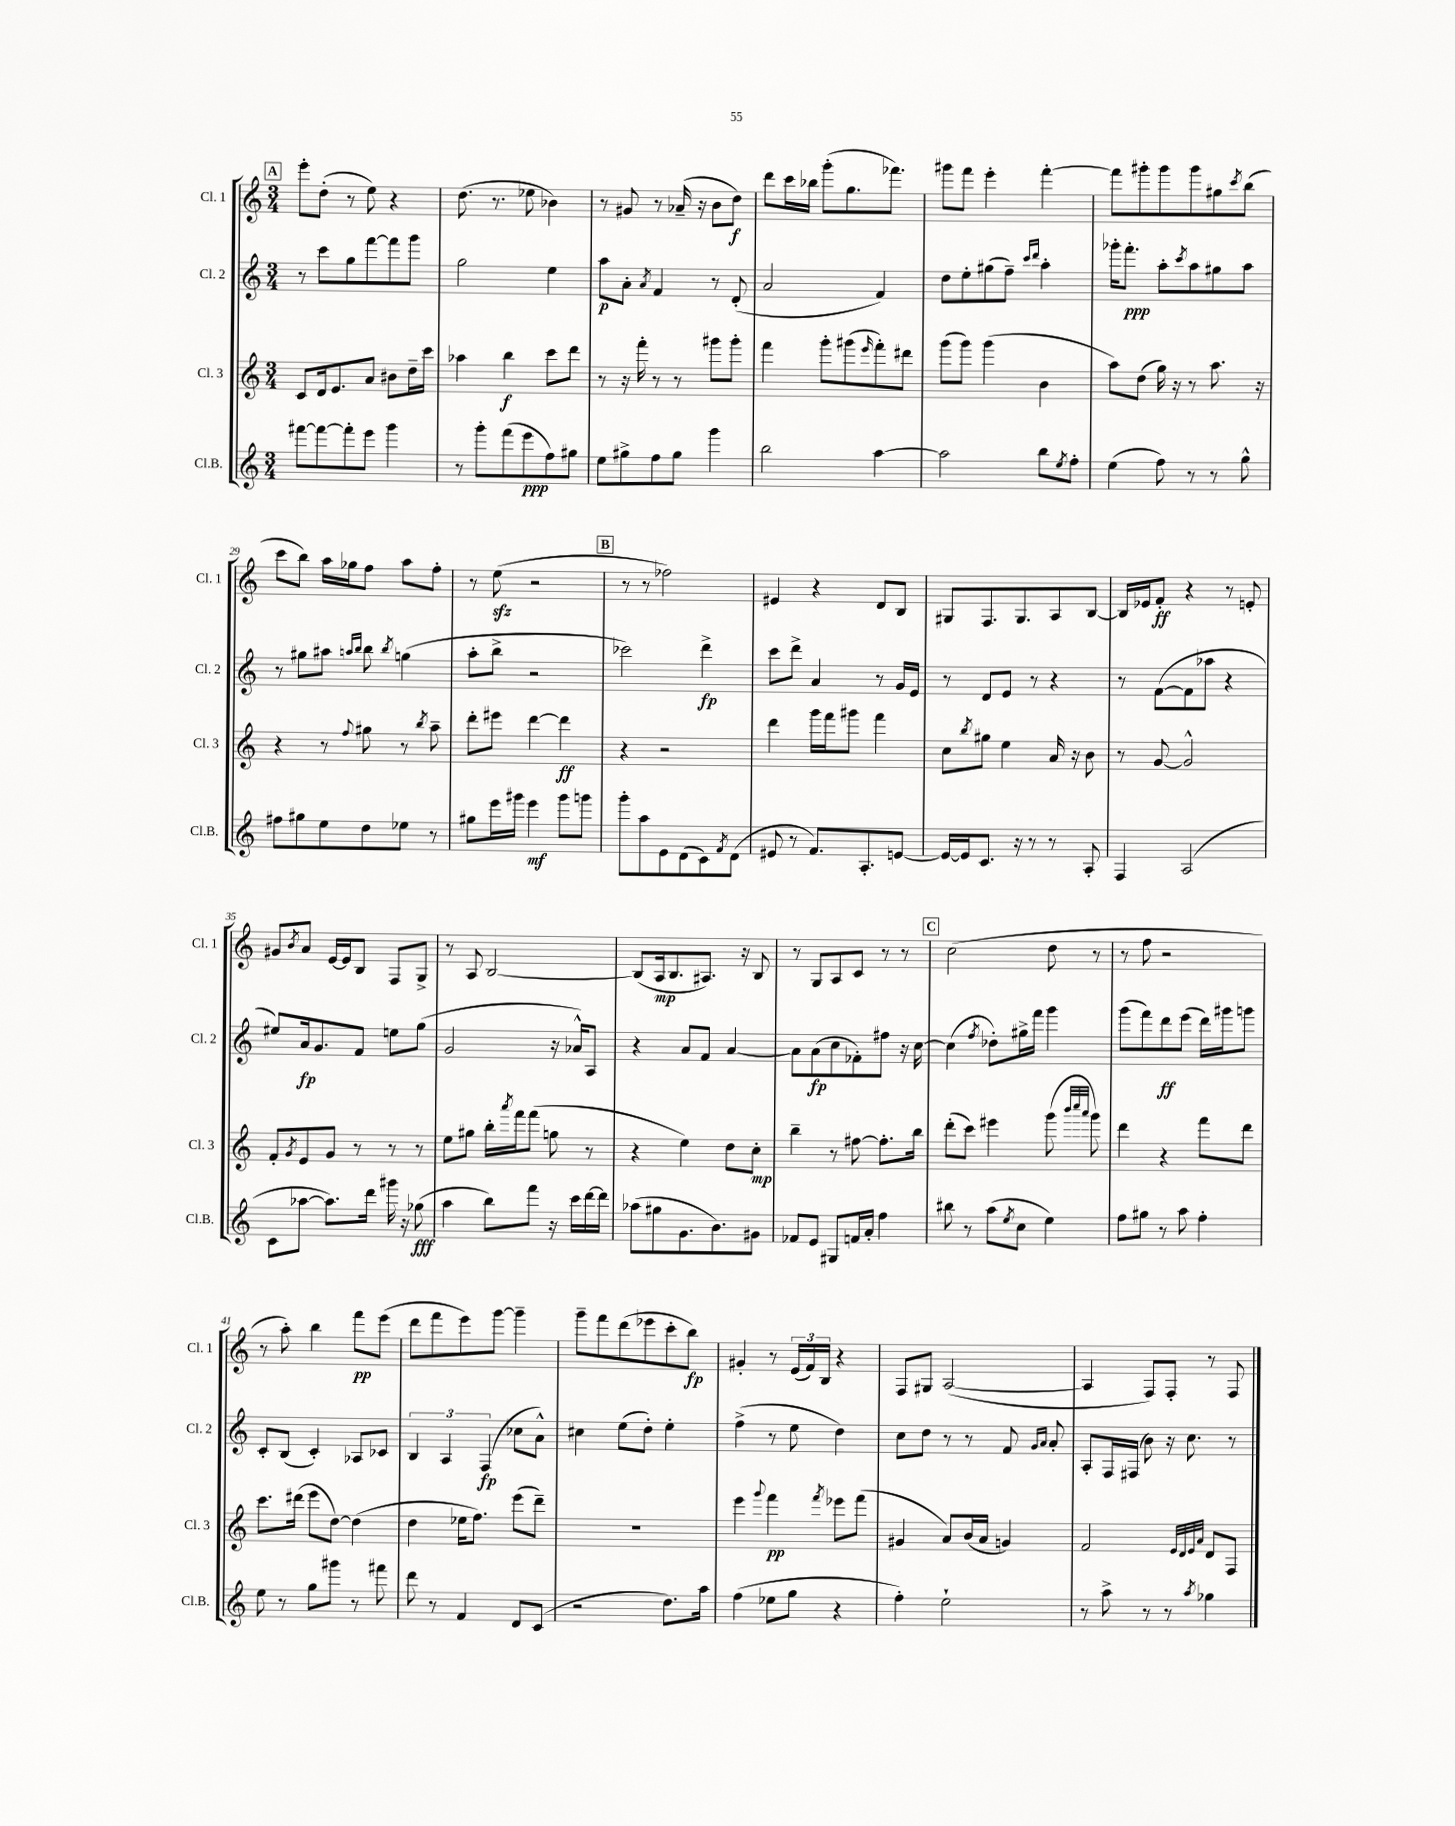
<<
\new StaffGroup <<
\new Staff = "s0" \with { instrumentName = "Cl. 1" shortInstrumentName = "Cl. 1" } {
    \clef treble \key c \major \numericTimeSignature \time 3/4
    \mark \markup { \box "A" } e'''8-. d''8-.( r8 e''8) r4 |
    d''8.( r8. ees''8 bes'4) |
    r8 gis'8 r8 aes'16--( r16 b'8 d''8\f) |
    d'''8 c'''16 bes''16 g'''8-.( g''8. fes'''8.) |
    gis'''8 f'''8 e'''4-. f'''4~-. |
    f'''8 gis'''8-. gis'''8 gis'''8 gis''8 \acciaccatura { c'''8 } b''8( |
    c'''8 b''8) a''16 ges''16 f''8 a''8 f''8-. |
    r8 e''8\sfz( r2 |
    \mark \markup { \box "B" } r8 r8 fes''2) |
    eis'4 r4 d'8 b8 |
    gis8 f8. gis8. a8 b8~ |
    b16 ees'16 f'8-.\ff r4 r8 e'8-. |
    gis'8 \acciaccatura { b'8 } a'8 e'16~ e'16 b8 f8 g8-> |
    r8 a8 b2~ |
    b8( a16\mp b8. ais8.) r16 b8 |
    r8 g8 a8 c'8 r8 r8 |
    \mark \markup { \box "C" } c''2( d''8 r8 |
    r8 f''8 r2 |
    r8 a''8-.) b''4 f'''8\pp e'''8( |
    d'''8 f'''8 e'''8) g'''8~ g'''4-- |
    g'''8-- f'''8 d'''8( ees'''8 c'''8-. b''8\fp) |
    gis'4-. r8 \tuplet 3/2 { e'16( f'16) b16 } r4 |
    f8 gis8 a2~( |
    a4 f8) f8-. r8 f8 \bar "|." |
}
\new Staff = "s1" \with { instrumentName = "Cl. 2" shortInstrumentName = "Cl. 2" } {
    \clef treble \key c \major \numericTimeSignature \time 3/4
    \mark \markup { \box "A" } r8 c'''8 g''8 f'''8~ f'''8 g'''8 |
    g''2 e''4 |
    a''8\p a'8-. \acciaccatura { a'8 } f'4 r8 d'8-.( |
    a'2 f'4) |
    d''8 e''8-. gis''8( f''8--) \grace { c'''16 d'''16 } a''4-. |
    ges'''16-. f'''8.-.\ppp a''8-. \acciaccatura { c'''8 } a''8 gis''8 a''8 |
    r8 gis''8 ais''8 \grace { a''16 b''16 } b''8 \acciaccatura { b''8 } g''4( |
    a''8-. b''8-> r2 |
    \mark \markup { \box "B" } ces'''2) d'''4->\fp |
    c'''8 d'''8-> a'4 r8 g'16 e'16 |
    r8 d'8 e'8 r8 r4 |
    r8 f'8~( f'8 aes''8 r4 |
    eis''8) a'16\fp g'8. f'8 e''8 g''8( |
    g'2 r16 aes'16-^) a8 |
    r4 a'8 f'8 a'4~ |
    a'8 a'8\fp( c''8 fes'8-.) fis''8 r16 c''16~ |
    \mark \markup { \box "C" } c''4( \acciaccatura { f''8 } des''8-.) gis''16-> f'''16 g'''4 |
    g'''8( f'''8) d'''8\ff e'''8( d'''16) gis'''16 g'''8 |
    c'8-. b8( c'4-.) aes8 ces'8 |
    \tuplet 3/2 { b4 a4 f4\fp( } ces''8 a'8-^) |
    cis''4 e''8( d''8-.) e''4-. |
    f''4->( r8 e''8 d''4) |
    c''8 d''8 r8 r8 f'8 \grace { g'16 a'16 } a'8-. |
    a8-. f16 fis16( b'8) r16 c''8. r8 \bar "|." |
}
\new Staff = "s2" \with { instrumentName = "Cl. 3" shortInstrumentName = "Cl. 3" } {
    \clef treble \key c \major \numericTimeSignature \time 3/4
    \mark \markup { \box "A" } c'8 d'16 e'8. a'8 bis'8 d''16-- c'''16 |
    aes''4 b''4\f c'''8 d'''8 |
    r8 r16 f'''16-. r8 r8 gis'''8 gis'''8-. |
    f'''4 g'''8-. gis'''8( \grace { e'''16 } f'''8-.) dis'''8 |
    g'''8( g'''8) g'''4( b'4 |
    a''8) d''8( g''16) r16 r8 a''8. r16 |
    r4 r8 \appoggiatura { f''8 } gis''8 r8 \acciaccatura { b''8 } a''8-- |
    d'''8-. eis'''8 d'''4~ d'''4\ff |
    \mark \markup { \box "B" } r4 r2 |
    d'''4 g'''16 f'''16 gis'''8 f'''4 |
    c''8 \acciaccatura { b''8 } gis''8 e''4 a'16 r16 b'8 |
    r8 g'8~ g'2-^ |
    f'8-. \acciaccatura { g'8 } e'8 g'8 r8 r8 r8 |
    e''8 gis''8 b''16-. \acciaccatura { a'''8 } f'''16 f'''8( g''8 r8 |
    r4 e''4) d''8 c''8-.\mp |
    b''4-- r8 fis''8~ fis''8.-. b''16 |
    \mark \markup { \box "C" } d'''8-.( c'''8) eis'''4 g'''8( \grace { b'''32 c''''32 a'''32 } g'''8) |
    d'''4 r4 f'''8 d'''8 |
    c'''8. dis'''16( e'''8 d''8~) d''4( |
    d''4 ees''16 f''8.) e'''8( d'''8--) |
    R2. |
    e'''4 \appoggiatura { g'''8 } f'''4\pp \acciaccatura { f'''8 } ees'''8 f'''8( |
    gis'4 a'8) b'16( a'16 g'4) |
    f'2 \grace { e'32 d'32 e'32 a'32 } d'8 f8 \bar "|." |
}
\new Staff = "s3" \with { instrumentName = "Cl.B." shortInstrumentName = "Cl.B." } {
    \clef treble \key c \major \numericTimeSignature \time 3/4
    \mark \markup { \box "A" } fis'''8~ fis'''8~ fis'''8-. e'''8 g'''4 |
    r8 g'''8-. f'''8( e'''8\ppp f''8) gis''8 |
    e''8 gis''8-> f''8 gis''8 g'''4 |
    b''2 a''4~ |
    a''2 b''8 \acciaccatura { e''8 } f''8-. |
    e''4( f''8) r8 r8 g''8-^ |
    fis''8 gis''8 e''8 d''8 ees''8 r8 |
    gis''8 e'''16 gis'''16 e'''4\mf gis'''8 g'''8 |
    \mark \markup { \box "B" } g'''8-. a''8 e'8 d'8( c'8) \acciaccatura { f'8 } d'8( |
    eis'8 r8 f'8.) a8.-. e'8~ |
    e'16~ e'16 c'8. r16 r8 r8 a8-. |
    f4 a2( |
    c'8 aes''8~ aes''8.) d'''16 gis'''16 r16 ges''8\fff( |
    a''4 b''8) f'''8 r16 c'''16 d'''16~ d'''16 |
    aes''8( gis''8 g'8. b'8.) gis'8 |
    fes'8 e'8 gis8 f'16 a'16-. f''4 |
    \mark \markup { \box "C" } bis''8 r8 a''8( \acciaccatura { e''8 } c''8 e''4) |
    f''8 gis''8 r8 a''8 f''4-. |
    e''8 r8 g''8 gis'''8 r8 fis'''8 |
    d'''8 r8 f'4 d'8 c'8( |
    r2 d''8.) a''16 |
    f''4( ees''8 g''8 r4 |
    f''4-.) e''2-! |
    r8 a''8-> r8 r8 \acciaccatura { a''8 } ges''4 \bar "|." |
}
>>
>>
\layout { \context { \Score currentBarNumber = #23 } }
